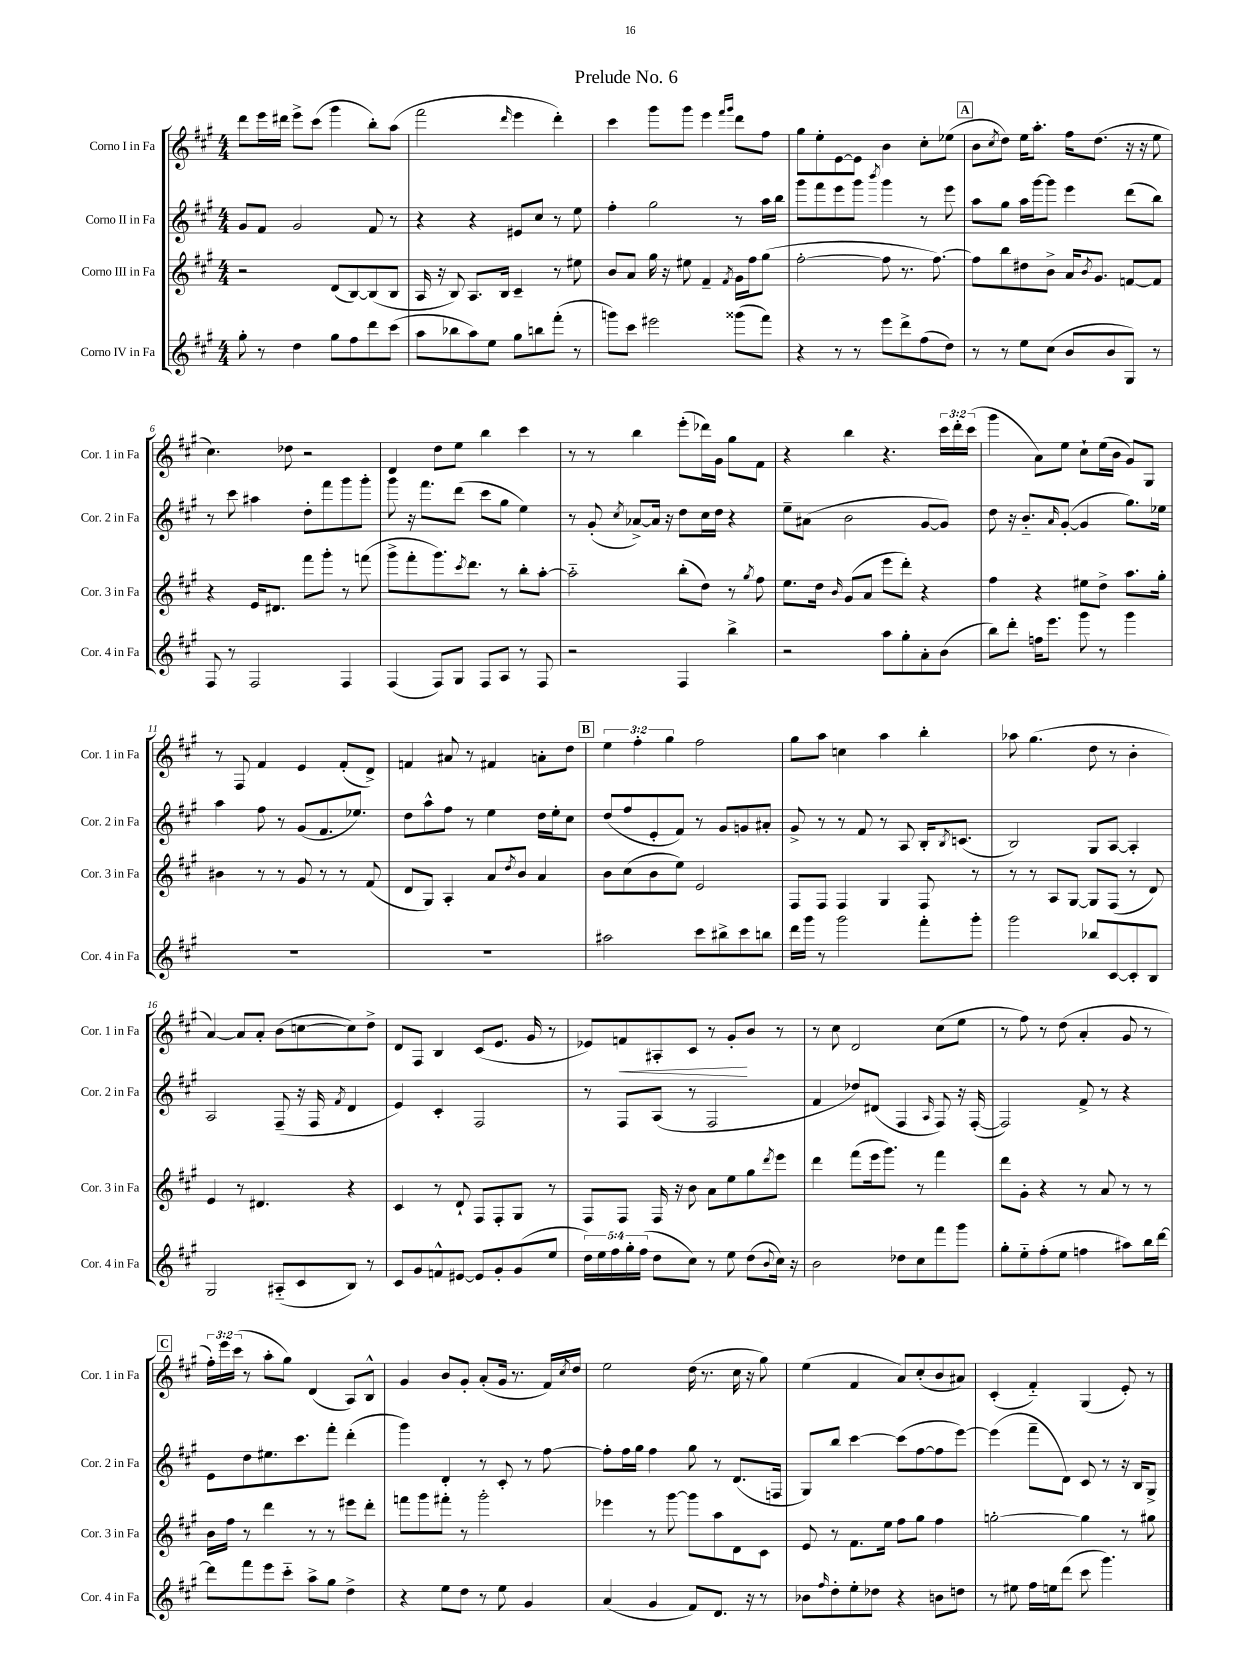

**kern	**kern	**kern	**kern
*staff4	*staff3	*staff2	*staff1
*clefG2	*clefG2	*clefG2	*clefG2
*k[f#c#g#]	*k[f#c#g#]	*k[f#c#g#]	*k[f#c#g#]
*M4/4	*M4/4	*M4/4	*M4/4
8gg#'\	2r	8g#/L	8ddd\L
8r	.	8f#/J	16eee\L
.	.	.	16ddd#\JJ
4dd\	.	2g#/	8eee^\L
.	.	.	(8ccc#\J
8gg#\L	(8d/L	.	4ggg#\
8ff#\	[8B/)	.	.
8ddd\	(8B/]	8f#/	8bb'\L)
(8ccc#\J	8B/J	8r	(8aa\J
=	=	=	=
8aa\L	16A/	4r	2fff#\
.	16r	.	.
8bb-\	8B/)	.	.
8aa\)	8.A/L	4r	.
8ee\J	.	.	.
.	16B/Jk	.	.
.	.	.	16qqddd/
8gg#\L	4c#~/	8e#/L	4eee\
8bb\	.	8cc#/J	.
(8fff#'\J	8r	8r	4ddd'\)
8r	8ee#\	8ee\	.
=	=	=	=
8ggg\L)	8b/L	4ff#'\	4ccc#\
8ccc#\J	8a/J	.	.
2eee#\	16gg#\	2gg#\	8ggg#\L
.	16r	.	.
.	8ee#\	.	8ggg#\J
.	4f#~/	.	4eee\
.	.	.	16qqfff#/LL
.	8qf#/	.	16qqggg#/JJ
(8ggg##\L	16g#\LL	8r	8ddd\L
.	16ff#\J	.	.
8fff#\J)	(8gg#\J	16aa\LL	8ff#\J
.	.	16bb\JJ	.
=	=	=	=
4r	[2ff#'\	8ggg#\L	8gg#\L
.	.	8fff#\	8ee'\
8r	.	8eee\	[8e\
8r	.	8ggg#\J	8e\]J
.	.	8qbbb/	.
8eee\L	8ff#\]	4ggg#\	4b\
8ddd^\	8.r	.	.
(8ff#\	.	8r	8cc#'\L
.	[8.ff#\)	.	.
8dd\J)	.	8eee\	(8ee-\J
=	=	=	=
8r	8ff#\]L	8aa\L	8b\L
.	.	.	8qcc#/
8r	8bb\	8gg#\J	8dd\J)
8ee\L	8dd#\	16aa\LL	16ee\LK
.	.	[16ggg#\J	8.aa'\J
(8cc#\J	8b^\J	8ggg#\]J	.
8b/L	16a/LK	4eee\	16ff#\LK
.	8qb/	.	.
.	8.g#/J	.	(8.dd\J
8b/	.	.	.
8G#/J)	[8f/L	(8ddd\L	16r
.	.	.	16r
8r	8f/]J	8bb\J)	8ee\
=	=	=	=
8F#/	4r	8r	4.cc#\)
8r	.	8ccc#\	.
2F#/	16e/LK	4aa#\	.
.	8.d#/J	.	.
.	.	.	8dd-\
.	8fff#\L	8dd'\L	2r
.	8ggg#'\J	8fff#\	.
4F#/	8r	8ggg#\	.
.	(8fff\	8ggg#'\J	.
=	=	=	=
(4F#/	8ggg#^\L	8ggg#\	4d/
.	8fff#'\	16r	.
.	.	8.fff#\L	.
8F#/L)	8.ggg#\)	.	8dd\L
8G#/J	.	(8ddd\J	8ee\J
.	8qccc#/	.	.
.	8.ddd\J	.	.
8F#/L	.	8ccc#\L	4bb\
8A/J	8r	8gg#\J	.
8r	8bb'\L	4ee\)	4ccc#\
8F#/	[8aa'\J	.	.
=	=	=	=
2r	2aa'~\]	8r	8r
.	.	(8g#'/	8r
.	.	8qcc#/	.
.	.	[8a-^/L)	4bb\
.	.	16a-/]Jk	.
.	.	16r	.
4F#/	(8bb'\L	8dd\L	(8eee'\L
.	8dd\J)	16cc#\L	16ddd-\L)
.	.	16dd\JJ	16g#\JJ
4bb^\	8r	4r	8gg#\L
.	8qgg#/	.	.
.	8ff#\	.	8f#\J
=	=	=	=
2r	8.ee\L	8ee~\L	4r
.	.	(8a#\J	.
.	16dd\Jk	.	.
.	16qqb/	.	.
.	(8g#/L	2b\	4bb\
.	8a/J	.	.
8aa\L	8eee\L	.	4.r
8gg#'\	8ddd'\J)	.	.
8a'\	4r	[8g#/L	.
(8b\J	.	8g#/]J)	24ccc#\LL
.	.	.	24ddd'\
.	.	.	(24ccc#\JJ
=	=	=	=
8bb\L)	4ff#\	8dd\	4ggg#\
8ddd'\J	.	16r	.
.	.	8.b'~/L	.
16ff\LK	4r	.	8a\L)
8.eee\J	.	.	.
.	.	16qqa/	.
.	.	([8g#'/J	8ee\J
8ggg#\	8ee#\L	4g#/]	8cc#`\L
8r	8dd^\J	.	(16ee\L
.	.	.	16b\JJ
4ggg#\	8.aa\L	8.gg#\L)	8g#/L)
.	.	.	8G#/J
.	16gg#'\Jk	16ee-\Jk	.
=	=	=	=
1r	4b#\	4aa\	8r
.	.	.	8F#/
.	8r	8ff#\	4f#/
.	8r	8r	.
.	8g#/	(8g#/L	4e/
.	8r	8.f#/	.
.	8r	.	(8f#'/L
.	.	8.ee-/J)	.
.	(8f#/	.	8d^/J)
=	=	=	=
1r	8d/L	8dd\L	4f/
.	8G#/J)	8aa^^\	.
.	4A'/	8ff#\J	8a#/
.	.	8r	8r
.	8a/L	4ee\	4f#/
.	8qdd/	.	.
.	8b/J	.	.
.	4a/	16dd\LL	8a'\L
.	.	16ee'\J	.
.	.	8cc#\J	8dd\J
=	=	=	=
2aa#\	8b\L	(8dd/L	6ee\
.	(8cc#\	8ff#/	.
.	.	.	6ff#'\
.	8b\	8e'/	.
.	.	.	6gg#\
.	8ee\J)	8f#/J)	.
8ccc#\L	2e/	8r	2ff#\
8bb#^\	.	8g#/L	.
8ccc#\	.	8g/	.
8bb\J	.	8a#'/J	.
=	=	=	=
16ddd\LL	8F#/L	8g#^/	8gg#\L
16ggg#\JJ	.	.	.
8r	8F#/J	8r	8aa\J
2ggg#\	4F#/	8r	4cc\
.	.	8f#/	.
.	4G#/	8r	4aa\
.	.	8A/	.
8fff#'\L	8F#/	16B'/LK	4bb'\
.	.	8qB/	.
.	.	(8.c/J	.
8ggg#'\J	8r	.	.
=	=	=	=
2ggg#\	8r	2B/)	8aa-\
.	8r	.	(4.gg#\
.	8A/L	.	.
.	[8G#/J	.	.
8bb-/L	8G#/]L	8G#/L	8dd\
[8c#/	(8F#/J	[8A/J	8r
8c#'/]	8r	4A'/]	4b'\
8B/J	8d/)	.	.
=	=	=	=
2G#/	4e/	2A/	[4a/)
.	8r	.	8a/]L
.	4.d#/	.	8a'/J
(8A#'~/L	.	(8F#~/	(8b\L
8c#/	.	16r	[8cc\
.	.	16F#/	.
.	.	8qf#/	.
8B/J)	4r	4d/	8cc\])
8r	.	.	8dd^\J
=	=	=	=
8c#/L	4c#/	4e/)	8d/L
8g#/	.	.	8F#/J
8f^^/	8r	4c#'/	4B/
[8e#/J	8d`/	.	.
8e#/]L	8F#/L	2F#/	(8c#/L
8g#'/	8F#'/	.	8.e/J
(8g#/	8G#/J	.	.
.	.	.	16g#/
8ee/J	8r	.	8r
=	=	=	=
20dd\LL)	8F#/L	8r	8e-/L)
20ee\	.	.	.
20ff#\	.	.	.
.	8F#/J	8F#/L	8f/
20gg#'\	.	.	.
(20ff#\JJ	.	.	.
8dd\L	16F#/	(8A/J	8A#'/
.	16r	.	.
8cc#\J)	8b\	8r	8c#/J
8r	8a\L	2F#/	8r
8ee\	8ee\	.	8g#'/L
(8dd\L	8gg#\	.	8b/J
8qqb/	8qddd/	.	.
16cc#\Jk)	8eee\J	.	8r
16r	.	.	.
=	=	=	=
2b\	4ddd\	4f#/	8r
.	.	.	8cc#\
.	(8fff#\L	8dd-/L)	2d/
.	16eee\k	(8d#/J	.
.	8.ggg#\J)	.	.
8dd-\L	.	4F#/	.
8cc#\	8r	.	.
.	.	16qqA/	.
8fff#\	4fff#\	8F#/)	(8cc#\L
8ggg#\J	.	16r	8ee\J
.	.	([16F#'/	.
=	=	=	=
8gg#'\L	8ddd\L	2F#/])	8r
8ee'~\	8g#'\J	.	8ff#\)
(8ff#'\	4r	.	8r
8ee\J	.	.	(8dd\
4ff\	8r	8f#^/	4a'/
.	8a/	8r	.
8aa#\L)	8r	4r	8g#/
16bb\L	8r	.	8r
[16ddd\JJ	.	.	.
=	=	=	=
8ddd\]L	16b\LL	8e\L	24ff#'\LL)
.	.	.	24eee\
.	16ff#\JJ	.	.
.	.	.	(24ccc#\JJ
8fff#\	8r	8dd\	8r
8eee\	4ddd\	8.ee#\	8aa'\L
8ccc#'~\J	.	.	8gg#\J)
.	.	8.ccc#\	.
8aa^\L	8r	.	(4d/
8gg#\J	8r	8fff#'\J	.
4dd^\	8eee#\L	(4ddd'\	8A/L)
.	8ddd'\J	.	8B^^/J
=	=	=	=
4r	8fff\L	4ggg#\)	4g#/
.	8ggg#\	.	.
8ee\L	8fff#'\J	4d'/	8b/L
8dd\J	8r	.	8g#'/J
8r	2ggg#'\	8r	(8a'/L
8ee\	.	8c#'/	16g#/Jk
.	.	.	8.r
4g#/	.	8r	.
.	.	[8ff#\	16f#/LL)
.	.	.	8qcc#/
.	.	.	16dd/JJ
=	=	=	=
(4a/	4eee-\	8ff#'\]L	2ee\
.	.	16ff#\L	.
.	.	16gg#\JJ	.
4g#/	8r	4ff#\	.
.	[8ggg#\	.	.
8f#/L)	8ggg#\]L	8gg#\	(16dd\
.	.	.	8.r
8.d/J	8aa\	8r	.
.	8d\	(8.d/L	16cc#\
16r	.	.	16r
8r	8c#\J	.	8gg#\)
.	.	16F/Jk	.
=	=	=	=
8b-\L	8e/	8G#/L)	(4ee\
16qqff#/	.	.	.
8dd'\	8r	8bb/J	.
8ee'\	8.f#\L	[4ccc#\	4f#/
8dd-\J	.	.	.
.	16ee\Jk	.	.
4r	8ff#\L	(8ccc#\]L	8a/L)
.	8gg#\J	[8ff#\	(8cc#'/
8b\L	4ff#\	8ff#\]	8b/
8dd\J	.	[8eee\J)	8a#/J)
=	=	=	=
8r	[2gg'\	(4eee\]	(4c#'/
8ee#\	.	.	.
16ff#\LL	.	8fff#~\L	4f#'~/)
16ee\J	.	.	.
(8ddd\J	.	8d\J)	.
8ccc#\	4gg\]	8c#/	(4G#/
4.ggg#\)	.	8r	.
.	8r	16r	8e'/)
.	.	16B/LK	.
.	8gg#\	8G#^/J	8r
==	==	==	==
*-	*-	*-	*-
